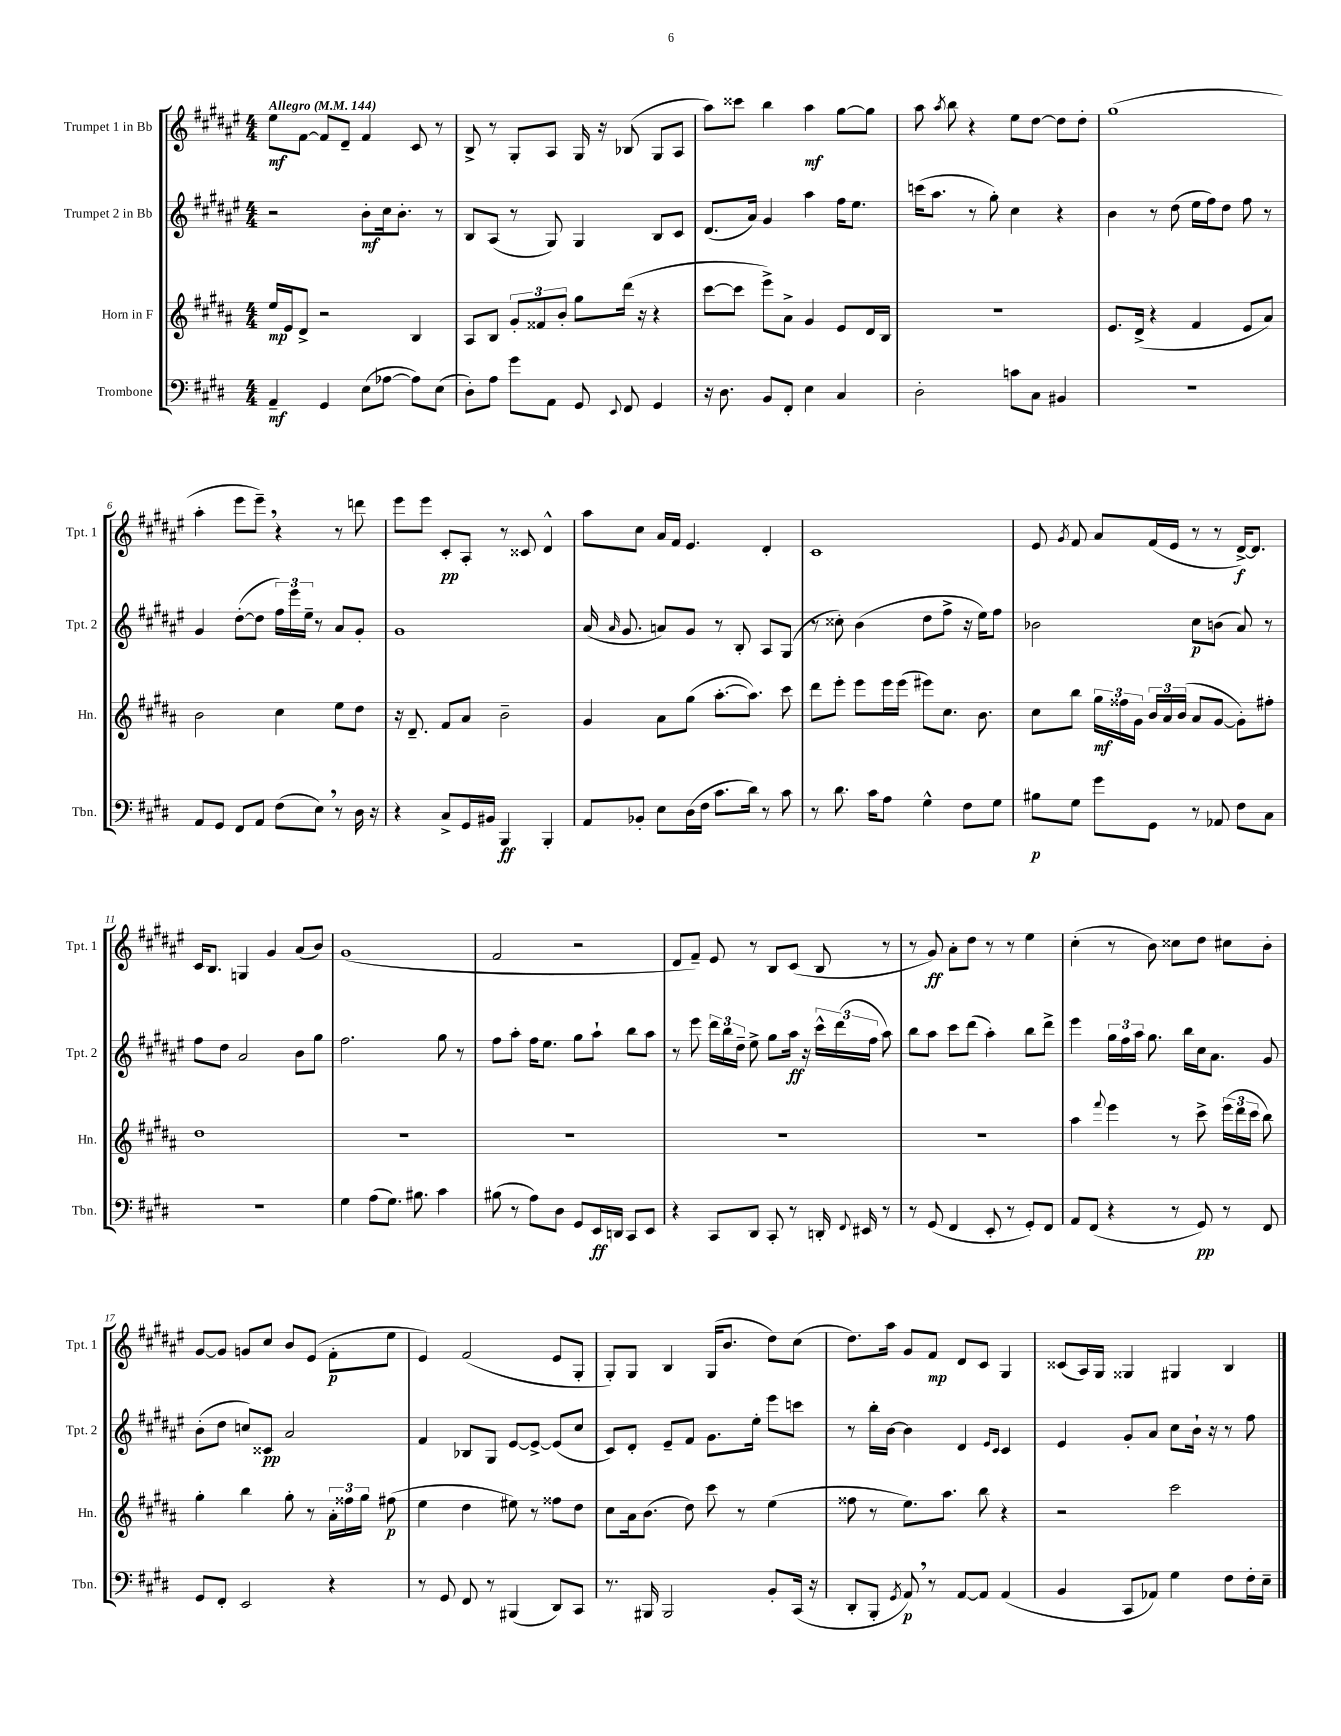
<<
\new StaffGroup <<
\new Staff = "s0" \with { instrumentName = "Trumpet 1 in Bb" shortInstrumentName = "Tpt. 1" } {
    \clef treble \key fis \major \numericTimeSignature \time 4/4 \tempo "Allegro" 4 = 144
    \autoBeamOff eis''8[\mf fis'8]~ fis'8[ dis'8]-- fis'4 cis'8 r8 |
    b8-> r8 gis8[-. ais8] gis16 r16 bes8( gis8[ ais8] |
    ais''8[) cisis'''8] b''4 ais''4\mf gis''8[~ gis''8] |
    ais''8 \acciaccatura { ais''8 } b''8 r4 eis''8[ dis''8]~ dis''8[ dis''8]-. |
    gis''1( |
    ais''4-. eis'''8[ eis'''8]--) \breathe r4 r8 d'''8 |
    eis'''8[ eis'''8] cis'8[-.\pp ais8]-. r8 cisis'8 dis'4-^ |
    ais''8[ cis''8] ais'16[ fis'16] eis'4. dis'4-. |
    cis'1 |
    eis'8 \acciaccatura { gis'8 } fis'8 ais'8[ fis'16( eis'16] r8 r8 dis'16[~->\f) dis'8.] |
    cis'16[ b8.] g4 gis'4 ais'8[( b'8]) |
    gis'1( |
    fis'2 r2 |
    dis'8[ fis'8]--) eis'8 r8 b8[ cis'8]( b8 r8 |
    r8 gis'8\ff) ais'8[-. dis''8] r8 r8 eis''4 |
    cis''4-.( r8 b'8) cisis''8[ dis''8] cis''8[ b'8]-. |
    gis'8[~ gis'8] g'8[ cis''8] b'8[ eis'8]( fis'8[-.\p eis''8] |
    eis'4) fis'2( eis'8[ gis8]-. |
    gis8[-.) gis8] b4 gis16[( b'8.] dis''8[) cis''8]( |
    dis''8.[) ais''16] gis'8[ fis'8]\mp dis'8[ cis'8] gis4 |
    cisis'8[( ais16) gis16] gisis4 gis4 b4 \bar "|." |
}
\new Staff = "s1" \with { instrumentName = "Trumpet 2 in Bb" shortInstrumentName = "Tpt. 2" } {
    \clef treble \key fis \major \numericTimeSignature \time 4/4
    \autoBeamOff r2 b'8[-.\mf cis''16 b'8.]-. r8 |
    b8[ ais8]( r8 gis8) gis4 b8[ cis'8] |
    dis'8.[( ais'16]) gis'4 ais''4 fis''16[ eis''8.] |
    c'''16[( ais''8.] r8 gis''8-.) cis''4 r4 |
    b'4 r8 dis''8( eis''16[ fis''16) dis''8] fis''8 r8 |
    gis'4 dis''8[~-.( dis''8] \tuplet 3/2 { fis''16[) eis'''16 eis''16]-- } r8 ais'8[ gis'8]-. |
    gis'1 |
    ais'16( \grace { ais'16 } gis'8. a'8[) gis'8] r8 b8-. ais8[ gis8]( |
    r8 cisis''8-.) b'4( dis''8[ fis''8]-> r16 eis''16[) fis''8] |
    bes'2 cis''8[\p b'8]( ais'8) r8 |
    fis''8[ dis''8] ais'2 b'8[ gis''8] |
    fis''2. gis''8 r8 |
    fis''8[ ais''8]-. fis''16[ eis''8.] gis''8[ ais''8]-! b''8[ ais''8] |
    r8 eis'''8 \tuplet 3/2 { dis'''16[ b''16 dis''16]-- } eis''8-> gis''8[ ais''16]\ff r16 \tuplet 3/2 { cis'''16[-^ dis'''16( fis''16] } ais''8) |
    b''8[ ais''8] cis'''8[ dis'''8]( ais''4-.) b''8[ dis'''8]-> |
    eis'''4 \tuplet 3/2 { gis''16[ fis''16 ais''16] } gis''8. b''16[ cis''16 ais'8.] gis'8 |
    b'8[-.( dis''8] c''8[) cisis'8]\pp ais'2 |
    fis'4 bes8[ gis8] eis'8[~ eis'8]~-> eis'8[( cis''8] |
    cis'8[) dis'8]-. eis'8[-- fis'8] gis'8.[ eis''16]-. eis'''8[ c'''8] |
    r8 b''16[-. b'16]~ b'4 dis'4 \grace { eis'16[ cis'16] } cis'4 |
    eis'4 gis'8[-. ais'8] cis''8[ b'16]-! r16 r8 fis''8 \bar "|." |
}
\new Staff = "s2" \with { instrumentName = "Horn in F" shortInstrumentName = "Hn." } {
    \clef treble \key b \major \numericTimeSignature \time 4/4
    \autoBeamOff e''16[\mp e'16 dis'8]-> r2 b4 |
    ais8[ b8] \tuplet 3/2 { gis'8[-. fisis'8 b'8]-. } gis''8[ dis'''16]( r16 r4 |
    cis'''8[~ cis'''8] e'''8[->) ais'8]-> gis'4 e'8[ dis'16 b16] |
    R1 |
    e'8.[ dis'16]->( r4 fis'4 e'8[ ais'8]) |
    b'2 cis''4 e''8[ dis''8] |
    r16 dis'8.-- fis'8[ ais'8] b'2-- |
    gis'4 ais'8[ gis''8]( ais''8.[~-. ais''8.]) cis'''8 |
    dis'''8[ e'''8]-. e'''8[ e'''16 e'''16]( eis'''8[) cis''8.] b'8. |
    cis''8[ b''8] \tuplet 3/2 { gis''16[\mf fisis''16 gis'16] } \tuplet 3/2 { b'16[ ais'16 b'16]( } ais'8[ gis'8]~ gis'8[-.) fis''8]-. |
    dis''1 |
    R1 |
    R1 |
    R1 |
    R1 |
    ais''4 \appoggiatura { fis'''8 } e'''4 r8 cis'''8-> \tuplet 3/2 { e'''16[( dis'''16 cis'''16] } b''8) |
    gis''4-. b''4 gis''8-. r8 \tuplet 3/2 { ais'16[-. fisis''16 gis''16] } fis''8\p( |
    e''4 dis''4 eis''8) r8 fisis''8[ dis''8] |
    cis''8[ ais'16 b'8.]( dis''8) cis'''8 r8 e''4( |
    fisis''8 r8 e''8.[) ais''8.] b''8 r4 |
    r2 cis'''2 \bar "|." |
}
\new Staff = "s3" \with { instrumentName = "Trombone" shortInstrumentName = "Tbn." } {
    \clef bass \key e \major \numericTimeSignature \time 4/4
    \autoBeamOff a,4--\mf gis,4 e8[( aes8]~ aes8[) e8]( |
    dis8[-.) a8] gis'8[ a,8] gis,8 \appoggiatura { e,8 } fis,8 gis,4 |
    r16 dis8. b,8[ fis,8]-. e4 cis4 |
    dis2-. c'8[ cis8] bis,4 |
    R1 |
    a,8[ gis,8] fis,8[ a,8] fis8[( e8]) \breathe r8 dis16 r16 |
    r4 cis8[-> gis,16 bis,16] b,,4\ff b,,4-. |
    a,8[ bes,8]-. e8[ dis16( fis16] cis'8.[ dis'16]) r8 cis'8 |
    r8 dis'8. cis'16[ a8] gis4-^ fis8[ gis8] |
    bis8[\p gis8] gis'8[ gis,8] r8 aes,8 fis8[ cis8] |
    R1 |
    gis4 a8[( gis8.]) bis8. cis'4 |
    bis8( r8 a8[) dis8] gis,8[ e,16\ff d,16] cis,8[ e,8] |
    r4 cis,8[ dis,8] cis,8-. r8 d,16-. \appoggiatura { fis,8 } eis,16 r8 |
    r8 gis,8( fis,4 e,8-. r8 gis,8[-.) fis,8] |
    a,8[ fis,8]( r4 r8 gis,8\pp) r8 fis,8 |
    gis,8[ fis,8]-. e,2 r4 |
    r8 gis,8 fis,8 r8 bis,,4( dis,8[) cis,8] |
    r8. bis,,16 bis,,2 b,8[-. cis,16]( r16 |
    dis,8[-. b,,8]-. \acciaccatura { gis,8 } a,8\p) \breathe r8 a,8[~ a,8] a,4( |
    b,4 cis,8[ aes,8]) gis4 fis8[ fis16-. e16]-- \bar "|." |
}
>>
>>
